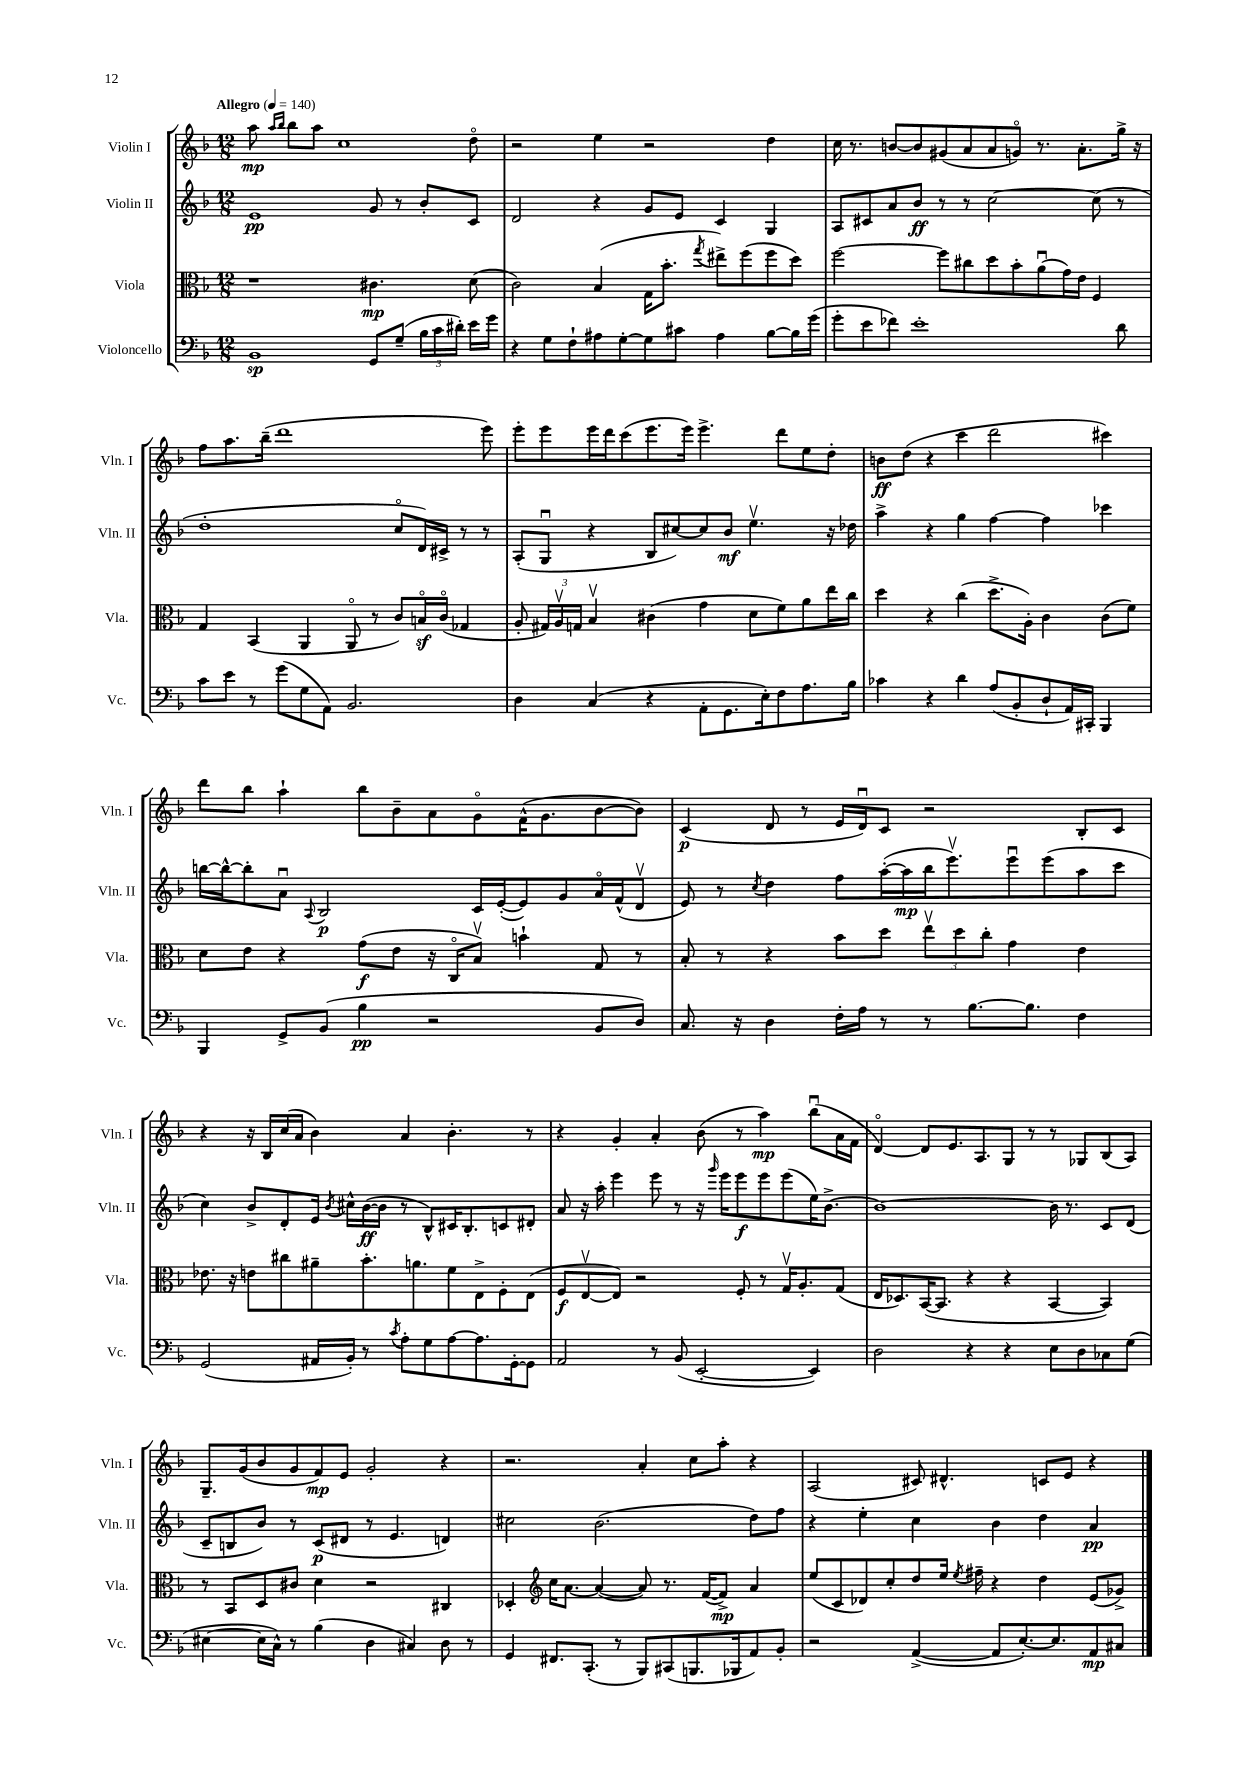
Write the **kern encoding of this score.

**kern	**kern	**kern	**kern
*staff4	*staff3	*staff2	*staff1
*clefF4	*clefC3	*clefG2	*clefG2
*k[b-]	*k[b-]	*k[b-]	*k[b-]
*M12/8	*M12/8	*M12/8	*M12/8
*MM140	*MM140	*MM140	*MM140
1BB-	1r	1e	8aa
.	.	.	16qqaa
.	.	.	16qqbb-
.	.	.	8bb-
.	.	.	8aa
.	.	.	1cc
8GG	4.c#	8g	.
(8G~	.	8r	.
24B-	.	8b-'	.
24c	.	.	.
24d#')	.	.	.
16e	(8d	8c	8ddo
16g	.	.	.
=	=	=	=
4r	2c)	2d	2r
8G	.	.	.
8F`	.	.	.
8A#	(4B-	4r	4ee
[8G'	.	.	.
8G]	16G	8g	2r
.	8.b-'	.	.
8c#	.	8e	.
.	8qgg	.	.
4A#	8ee#^)	4c	.
.	(8ff	.	.
[8B-	8ff	4G	4dd
16B-]	8dd)	.	.
(16g	.	.	.
=	=	=	=
8g'	[2ff	8A	16cc
.	.	.	8.r
8e	.	8c#	.
8f-)	.	8a	[8b
1e'	.	8b-	8b]
.	8ff]	8r	(8g#
.	8cc#	8r	8a
.	8dd	[2cc	8a
.	8b-'	.	8go)
.	(8au	.	8.r
.	16g)	.	.
.	16e	.	8.a'
.	4F	(8cc]	.
8d	.	8r	16gg^
.	.	.	16r
=	=	=	=
8c	4G	1dd'	8ff
8e	.	.	8.aa
8r	(4BB-	.	.
.	.	.	(16bb-~
(8g	.	.	1ddd
8G	4AA	.	.
8AA)	.	.	.
2.BB-	8AAo	.	.
.	8r	.	.
.	8c)	8cco	.
.	16Bo	16d)	.
.	(16co	16c#^	.
.	4G-	8r	.
.	.	8r	8eee)
=	=	=	=
4D	8A'	(8A'	8eee'
.	24G#)	8Gu	8eee
.	24Av	.	.
.	24G	.	.
(4C	4B-v	4r	16eee
.	.	.	16ddd
.	.	.	(8ccc
4r	(4c#	8B-	8.eee
.	.	[8cc#)	.
.	.	.	16eee)
8AA'	4g	8cc#]	4.eee^
8.GG	.	8b-	.
.	8d	4.eev	.
16E')	.	.	.
8F	8f)	.	8ddd
8.A	8a	.	8ee
.	16ee	16r	8dd'
16B-	16cc	16dd-	.
=	=	=	=
4c-	4dd	4aa^	8b
.	.	.	(8dd
4r	4r	4r	4r
4d	(4cc	4gg	4ccc
(8A	8.dd^	[4ff	2ddd
8BB-'	.	.	.
.	16A')	.	.
8D`	4c	4ff]	.
16AA)	.	.	.
16CC#'	.	.	.
4BBB-	(8c	4ccc-	4ccc#)
.	8f)	.	.
=	=	=	=
4BBB-	8d	[16bb	8ddd
.	.	16bb^^_	.
.	8e	8bb']	8bb-
8GG^	4r	8au	4aa`
.	.	8qqA	.
(8BB-	.	2B-	.
4B-	(8g	.	8bb-
.	8e	.	8b-~
2r	16r	.	8a
.	16Co	.	.
.	8B-v)	16c	8go
.	.	([16e'	.
.	4b`	8e])	(16f^^
.	.	.	8.g
.	.	8g	.
8BB-	8G	16ao	[8b-
.	.	(16f^^	.
8D)	8r	8dv	8b-])
=	=	=	=
8.C	8B-'	8e)	(4c
.	8r	8r	.
16r	.	.	.
.	.	8qcc	.
4D	4r	4dd	8d
.	.	.	8r
16F'	8b-	8ff	16e
16A	.	.	16du)
8r	8dd	([16aa'	8c
.	.	16aa]	.
8r	12eev	16bb-	2r
.	.	8.eeev)	.
.	12dd	.	.
[8.B-	.	.	.
.	12cc'	.	.
.	4g	8eeeu	.
8.B-]	.	.	.
.	.	(8eee	.
4F	4e	8aa	8B-'
.	.	8ccc	8c
=	=	=	=
(2GG	8.e-	4cc)	4r
.	16r	.	.
.	8e	8b-^	16r
.	.	.	16B-
.	8cc#	8d'	(16cc
.	.	.	16a
16AA#	8a#~	16e	4b-)
.	.	8qb-	.
16BB-')	.	16cc#^^	.
8r	8.b-'	([16b-	.
.	.	16b-]	.
8qc	.	.	.
8A'	.	8r	4a
.	8.a	.	.
8G	.	8B-^^)	.
[8A	8f	16c#	4.b-'
.	.	8.B-'	.
8.A]	8E^	.	.
.	8F'	8c	.
[16GG'	.	.	.
8GG]	(8E	8d#'	8r
=	=	=	=
2AA	8F	8a	4r
.	[8Ev	16r	.
.	.	16aa'	.
.	8E])	4eee	4g'
.	2r	.	.
8r	.	8eee	4a'
(8BB-	.	8r	.
[2EE'	.	16r	(8b-
.	.	16qqggg	.
.	.	16eee	.
.	8F'	8eee	8r
.	8r	8eee	4aa)
.	16Gv	(8eee	.
.	8.A'	.	.
4EE])	.	16ee)	(8bb-u
.	.	[8.b-^	.
.	(8G	.	16a
.	.	.	16f
=	=	=	=
2D	16E	1b-_	[4do)
.	8.D-)	.	.
.	([16BB-	.	8d]
.	8.BB-]	.	.
.	.	.	8.e
4r	4r	.	.
.	.	.	8.A
4r	4r	.	8G
.	.	.	8r
8E	[4BB-	16b-]	8r
.	.	8.r	.
8D	.	.	8G-
8C-	4BB-])	8c	(8B-
(8G	.	(8d	8A)
=	=	=	=
[4E#	8r	8c~	8.G~
.	8BB-	8B	.
.	.	.	(16g
16E#]	8D	8b-)	8b-
16C^^)	.	.	.
8r	8c#	8r	8g
(4B-	4d	(8c	8f)
.	.	8d#	8e
4D	2r	8r	2g'
.	.	4.e	.
4C#)	.	.	.
8D	4C#	4d)	4r
8r	.	.	.
=	=	=	=
4GG	4D-'	2cc#	2.r
*	*clefG2	*	*
8.FF#	16cc	.	.
.	[8.a	.	.
(8.CC'	.	.	.
.	(4a_	(2.b-	.
8r	.	.	.
8BBB-)	8a])	.	4a'
(8CC#	8.r	.	.
8.BBB	.	.	8cc
.	([16f	.	.
.	8f^])	.	8aa'
16BBB-	.	.	.
8AA)	4a	8dd)	4r
8BB-'	.	8ff	.
=	=	=	=
2r	(8ee	4r	(2A
.	8c	.	.
.	8d-)	4ee'	.
.	8cc'	.	.
([4AA^	8dd	4cc	8c#)
.	16ee	.	4.d#^^
.	8qee	.	.
.	16ff#~	.	.
8AA]	4r	4b-	.
[8.E')	.	.	.
.	4dd	4dd	8c
8.E]	.	.	.
.	.	.	8e
8AA	(8e	4a	4r
8C#	8g-^)	.	.
==	==	==	==
*-	*-	*-	*-
